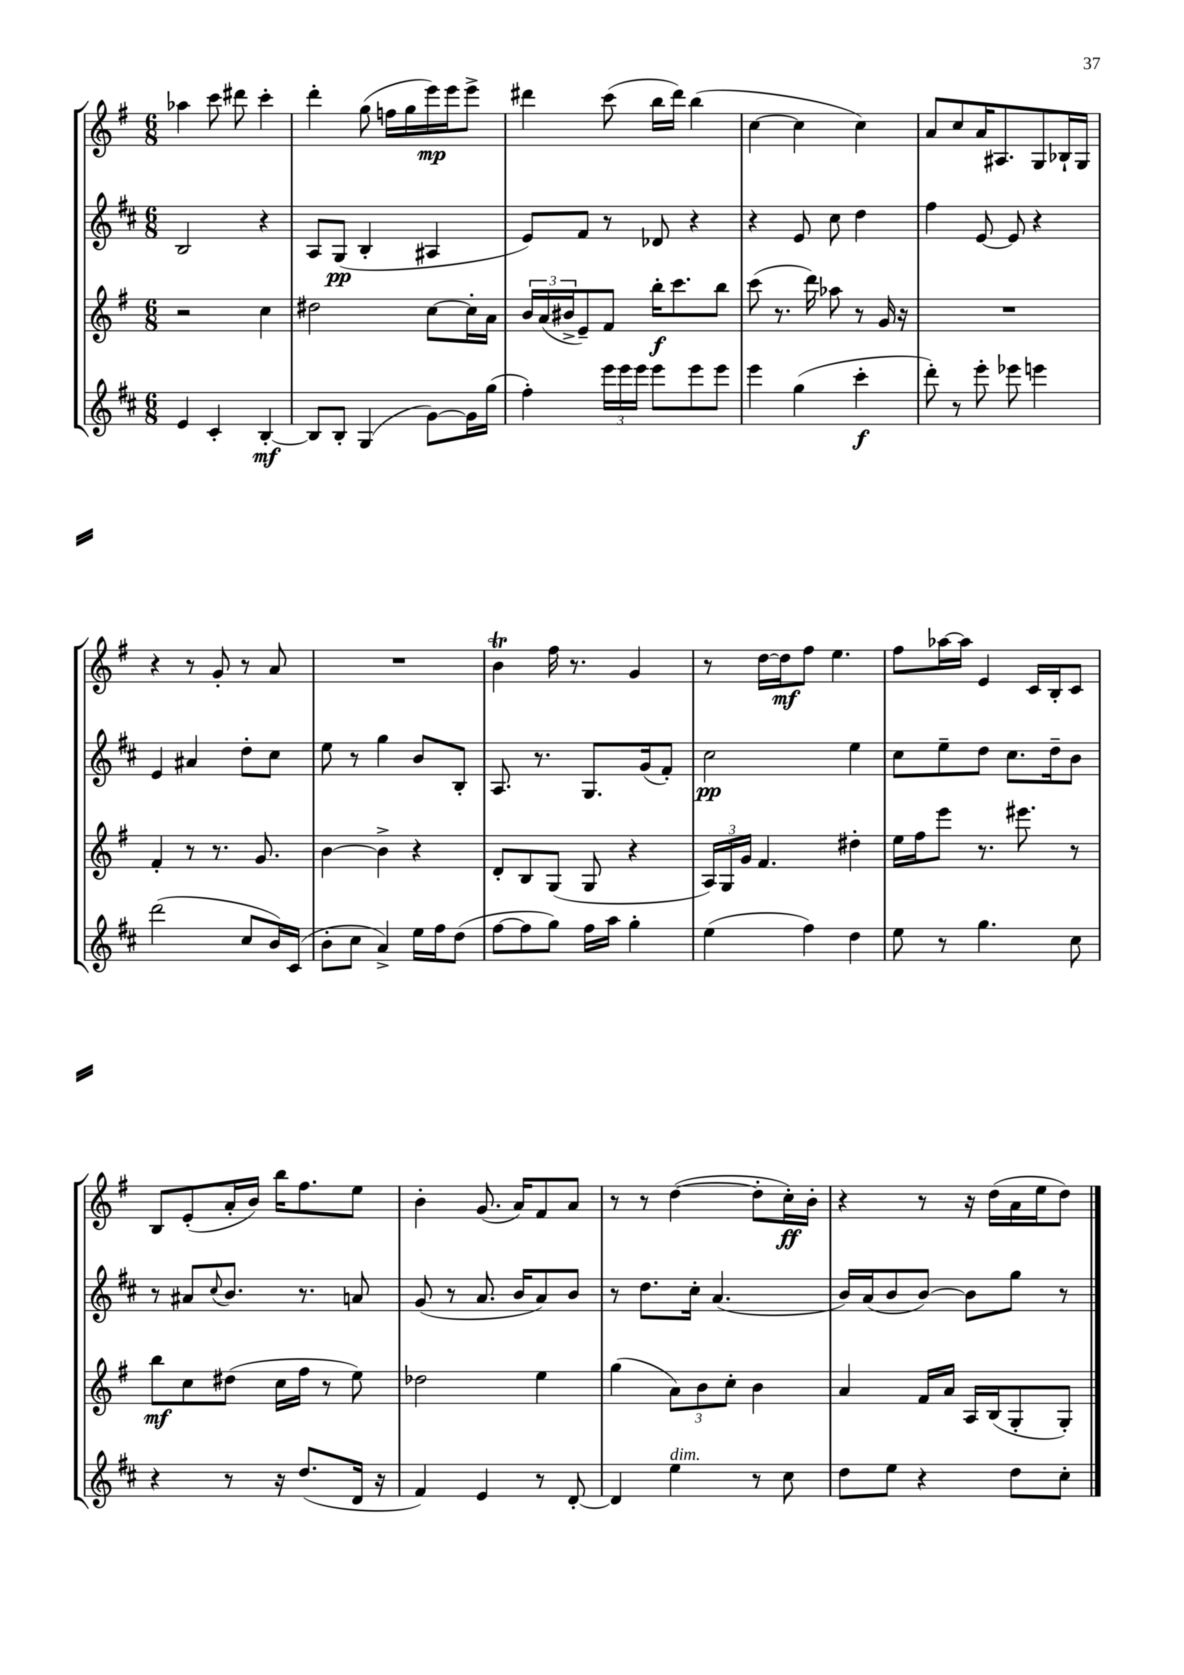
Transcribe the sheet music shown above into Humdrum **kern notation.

**kern	**dynam	**kern	**dynam	**kern	**dynam	**kern	**dynam
*part4	*part4	*part3	*part3	*part2	*part2	*part1	*part1
*staff4	*staff4	*staff3	*staff3	*staff2	*staff2	*staff1	*staff1
*clefG2	*	*clefG2	*	*clefG2	*	*clefG2	*
*k[f#c#]	*	*k[f#]	*	*k[f#c#]	*	*k[f#]	*
*M6/8	*	*M6/8	*	*M6/8	*	*M6/8	*
=49	=49	=49	=49	=49	=49	=49	=49
4e/	.	2r	.	2B/	.	4aa-X\	.
4c#'/	.	.	.	.	.	8ccc\	.
.	.	.	.	.	.	8ddd#X\	.
[4B'/	mf	4cc\	.	4r	.	4ccc'\	.
=50	=50	=50	=50	=50	=50	=50	=50
8B/L]	.	2dd#X\	.	8A/L	.	4ddd'\	.
8B'/J	.	.	.	(8G/J	pp	.	.
(4G/	.	.	.	4B'/	.	(8gg\	.
.	.	.	.	.	.	16ffn\LL	.
.	.	.	.	.	.	16gg\	.
[8g\L)	.	[8cc\L	.	4A#X/	.	16eee\)	mp
.	.	.	.	.	.	16eee\J	.
16g\L]	.	16cc'\L]	.	.	.	8eee^\J	.
(16gg\JJ	.	16a\JJ	.	.	.	.	.
=51	=51	=51	=51	=51	=51	=51	=51
4ff#'\)	.	24b/LL	.	8e/L)	.	4ddd#X\	.
.	.	(24a/	.	.	.	.	.
.	.	24b#X^/J	.	.	.	.	.
.	.	8e~/)	.	8f#/J	.	.	.
24eee\LL	.	8f#/J	.	8r	.	(8ccc\	.
24eee\	.	.	.	.	.	.	.
24eee\JJ	.	.	.	.	.	.	.
8eee\L	.	16bb'\KL	f	8d-X/	.	16bb\LL	.
.	.	8.ccc\	.	.	.	16ddd#\JJ)	.
8eee\	.	.	.	4r	.	(4bb\	.
8eee\J	.	8bb\J	.	.	.	.	.
=52	=52	=52	=52	=52	=52	=52	=52
4eee\	.	(8ccc\	.	4r	.	[4cc\	.
.	.	8.r	.	.	.	.	.
(4gg\	.	.	.	8e/	.	4cc\]	.
.	.	16ddd\)	.	.	.	.	.
.	.	8aa-X\	.	8cc#\	.	.	.
4ccc#'\	f	8r	.	4dd\	.	4cc\)	.
.	.	16g/	.	.	.	.	.
.	.	16r	.	.	.	.	.
=53	=53	=53	=53	=53	=53	=53	=53
8ddd'\)	.	2.r	.	4ff#\	.	8a/L	.
8r	.	.	.	.	.	8cc/	.
8eee'\	.	.	.	[8e/	.	16a/K	.
.	.	.	.	.	.	8.A#X/	.
8eee-X\	.	.	.	8e/]	.	.	.
4eeen\	.	.	.	4r	.	8G/	.
.	.	.	.	.	.	16B-X`/L	.
.	.	.	.	.	.	16G/JJ	.
!!LO:LB:g=z
=54	=54	=54	=54	=54	=54	=54	=54
(2ddd\	.	4f#'/	.	4e/	.	4r	.
.	.	8r	.	4a#X/	.	8r	.
.	.	8.r	.	.	.	8g'/	.
8cc#/L	.	.	.	8dd'\L	.	8r	.
.	.	8.g/	.	.	.	.	.
16b/L)	.	.	.	8cc#\J	.	8a/	.
(16c#/JJ	.	.	.	.	.	.	.
=55	=55	=55	=55	=55	=55	=55	=55
8b'\L	.	[4b\	.	8ee\	.	2.r	.
8cc#\J	.	.	.	8r	.	.	.
4a^/)	.	4b^\]	.	4gg\	.	.	.
16ee\LL	.	4r	.	8b/L	.	.	.
16ff#\J	.	.	.	.	.	.	.
(8dd\J	.	.	.	8B'/J	.	.	.
=56	=56	=56	=56	=56	=56	=56	=56
[8ff#\L	.	8d'/L	.	8.A/	.	4bt\	.
8ff#\]	.	8B/	.	.	.	.	.
.	.	.	.	8.r	.	.	.
8gg\J)	.	(8G/J	.	.	.	16ff#\	.
.	.	.	.	.	.	8.r	.
16ff#\LL	.	8G/	.	8.G/L	.	.	.
16aa\JJ	.	.	.	.	.	.	.
4gg'\	.	4r	.	.	.	4g/	.
.	.	.	.	(16g/k	.	.	.
.	.	.	.	8f#'/J)	.	.	.
=57	=57	=57	=57	=57	=57	=57	=57
(4ee\	.	24A/LL)	.	2cc#\	pp	8r	.
.	.	24G/	.	.	.	.	.
.	.	24g/JJ	.	.	.	.	.
.	.	4.f#/	.	.	.	[16dd\LL	.
.	.	.	.	.	.	16dd\J]	mf
4ff#\)	.	.	.	.	.	8ff#\J	.
.	.	.	.	.	.	4.ee\	.
4dd\	.	4dd#X'\	.	4ee\	.	.	.
=58	=58	=58	=58	=58	=58	=58	=58
8ee\	.	16ee\LL	.	8cc#\L	.	8ff#\L	.
.	.	16ff#\J	.	.	.	.	.
8r	.	8eee\J	.	8ee~\	.	[16aa-X\L	.
.	.	.	.	.	.	16aa-\JJ]	.
4.gg\	.	8.r	.	8dd\J	.	4e/	.
.	.	.	.	8.cc#\L	.	.	.
.	.	8.eee#X\	.	.	.	.	.
.	.	.	.	.	.	16c/LL	.
.	.	.	.	16dd~\k	.	16B'/J	.
8cc#\	.	8r	.	8b\J	.	8c/J	.
!!LO:LB:g=z
=59	=59	=59	=59	=59	=59	=59	=59
4r	.	8bb\L	mf	8r	.	8B/L	.
.	.	8cc\	.	8a#X/L	.	(8e'/	.
.	.	.	.	8qqcc#/	.	.	.
8r	.	(8dd#X\J	.	8.b/J	.	16a'/L	.
.	.	.	.	.	.	16b/JJ)	.
16r	.	16cc\LL	.	.	.	16bb\KL	.
(8.dd/L	.	16ff#\JJ	.	8.r	.	8.ff#\	.
.	.	8r	.	.	.	.	.
16d/Jk	.	8ee\)	.	8an/	.	8ee\J	.
16r	.	.	.	.	.	.	.
=60	=60	=60	=60	=60	=60	=60	=60
4f#/)	.	2dd-X\	.	(8g/	.	4b'\	.
.	.	.	.	8r	.	.	.
4e/	.	.	.	8.a/	.	(8.g/	.
.	.	.	.	16b/KL	.	16a/KL)	.
8r	.	4ee\	.	8a/)	.	8f#/	.
[8d'/	.	.	.	8b/J	.	8a/J	.
=61	=61	=61	=61	=61	=61	=61	=61
4d/]	.	(4gg\	.	8r	.	8r	.
.	.	.	.	8.dd\L	.	8r	.
!LO:TX:a:i:t=dim.	!	!	!	!	!	!	!
4ee\	.	12a\L)	.	.	.	([4dd\	.
.	.	.	.	16cc#'\Jk	.	.	.
.	.	12b\	.	.	.	.	.
.	.	.	.	(4.a/	.	.	.
.	.	12cc'\J	.	.	.	.	.
8r	.	4b\	.	.	.	8dd'\L]	.
8cc#\	.	.	.	.	.	16cc'\L)	ff
.	.	.	.	.	.	16b'\JJ	.
=62	=62	=62	=62	=62	=62	=62	=62
8dd\L	.	4a/	.	16b/LL)	.	4r	.
.	.	.	.	(16a/J	.	.	.
8ee\J	.	.	.	8b/	.	.	.
4r	.	16f#/LL	.	[8b/J)	.	8r	.
.	.	16a/JJ	.	.	.	.	.
.	.	16A/LL	.	8b\L]	.	16r	.
.	.	(16B/J	.	.	.	(16dd\LL	.
8dd\L	.	8G'/	.	8gg\J	.	16a\	.
.	.	.	.	.	.	16ee\J	.
8cc#'\J	.	8G'/J)	.	8r	.	8dd\J)	.
==	==	==	==	==	==	==	==
*-	*-	*-	*-	*-	*-	*-	*-
